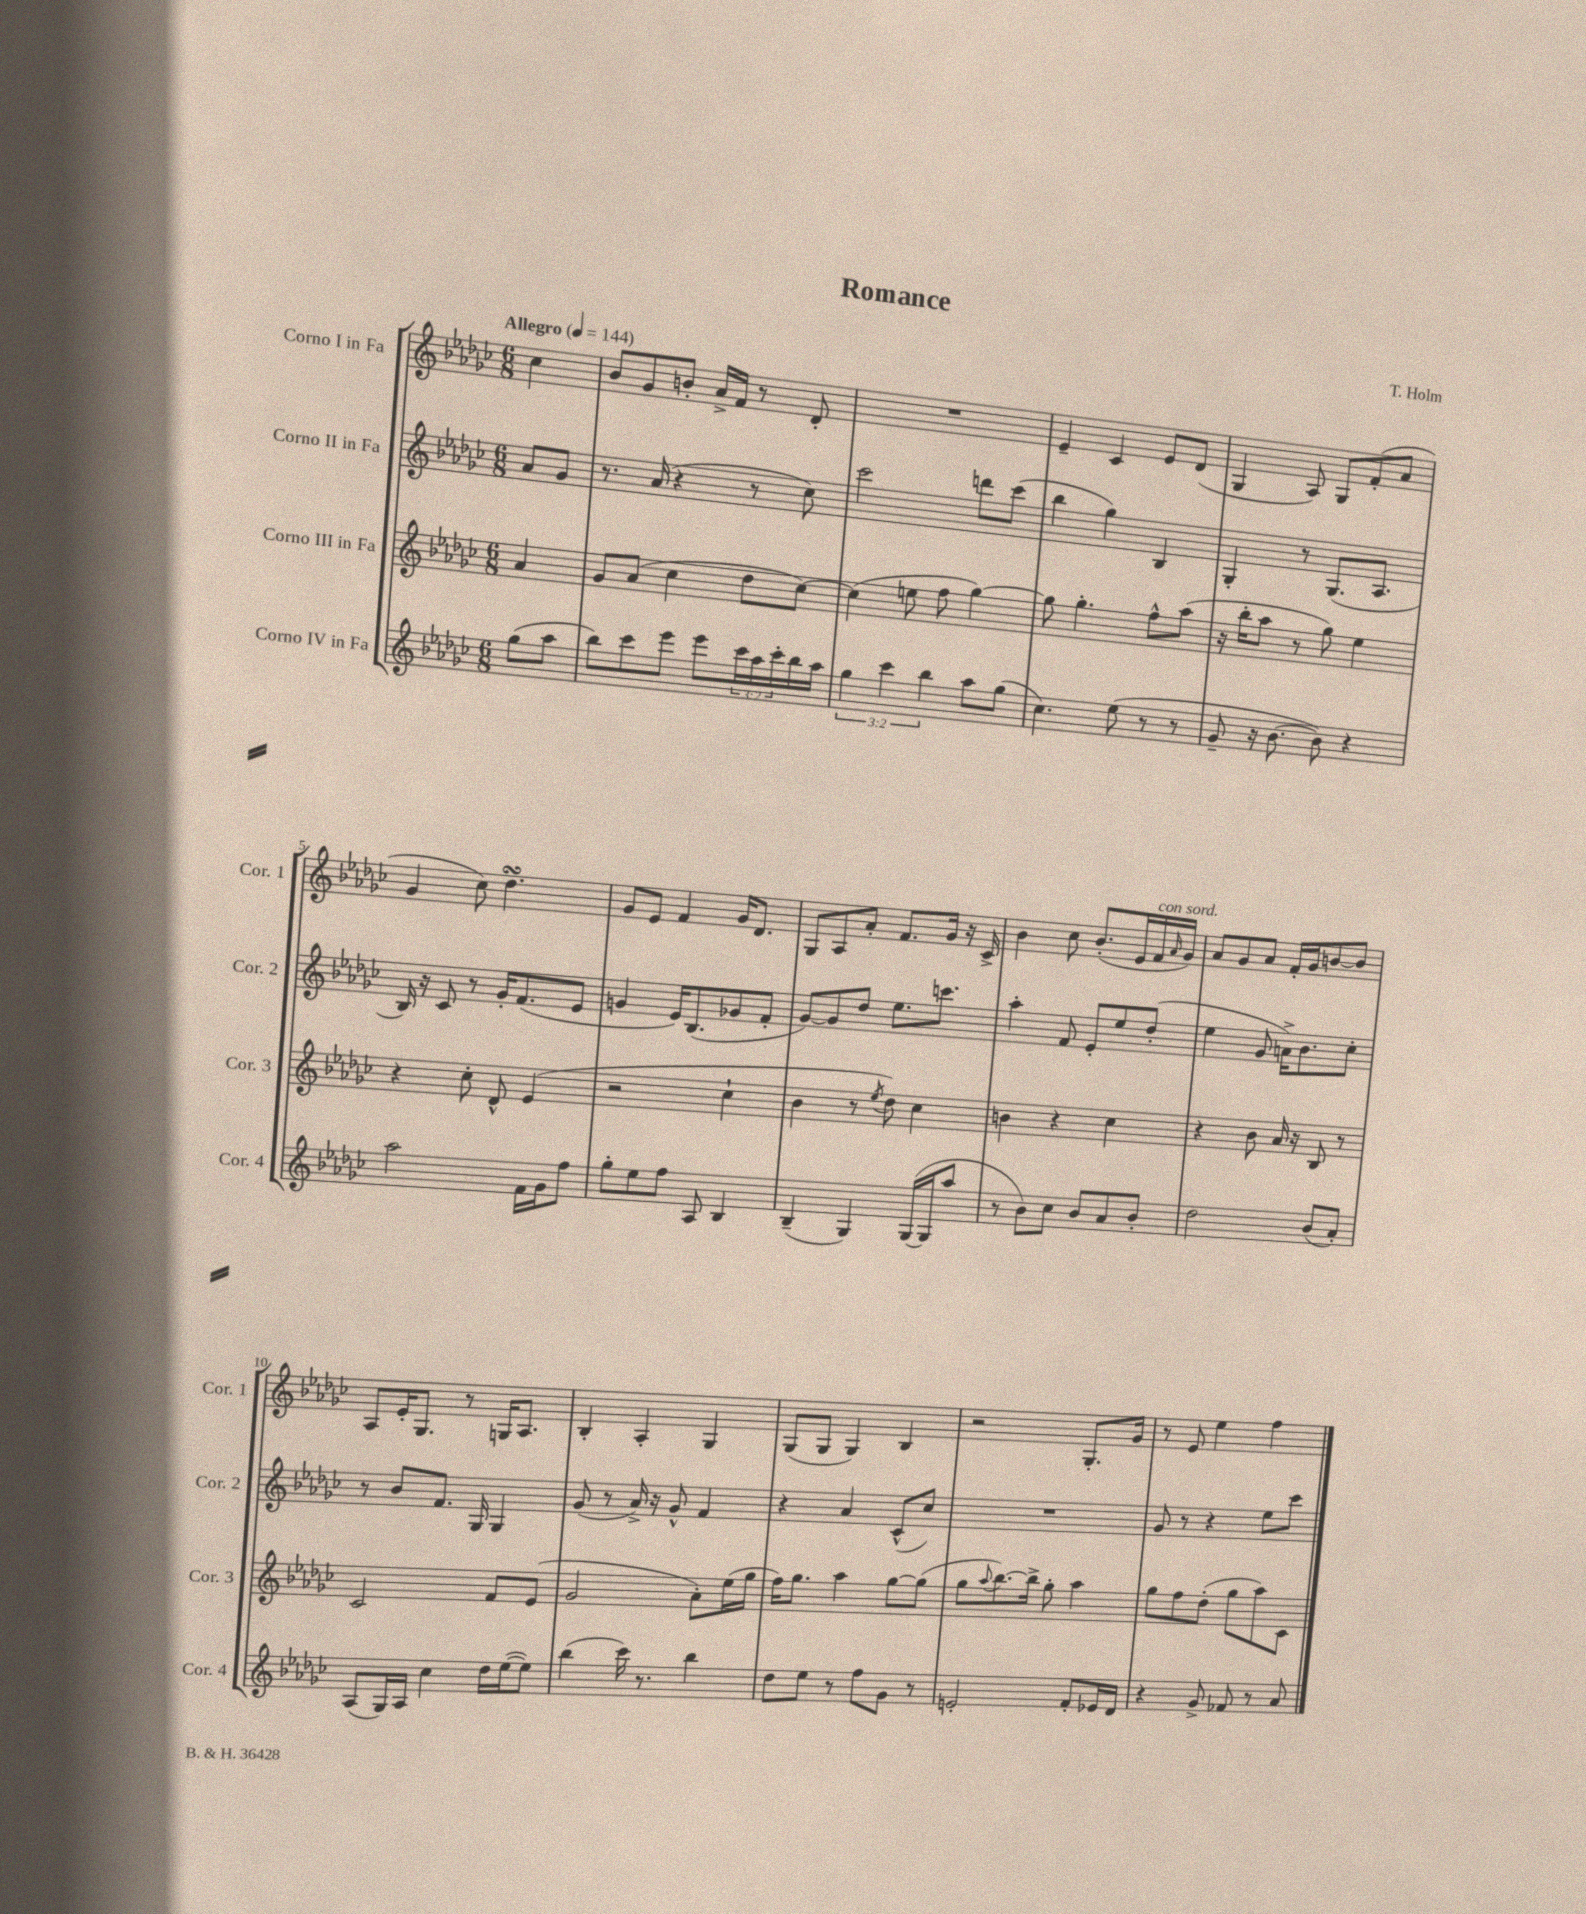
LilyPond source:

\header { title = "Romance" composer = "T. Holm" }
<<
\new StaffGroup <<
\new Staff = "s0" \with { instrumentName = "Corno I in Fa" shortInstrumentName = "Cor. 1" } {
    \clef treble \key ges \major \numericTimeSignature \time 6/8 \partial 4 \tempo "Allegro" 4 = 144
    ces''4 |
    bes'8 ges'8 b'8-. aes'16-> f'16 r8 des'8-. |
    R2. |
    ees'4-- ces'4 ees'8 des'8( |
    ges4 aes8) ges8 f'8-.( aes'8 |
    ges'4 ces''8) des''4.\turn |
    ges'8 ees'8 f'4 ges'16 des'8. |
    ges8 aes8 aes'8-. f'8. ges'16 r16 ces'16-> |
    bes'4 ces''8 bes'8.-.( ees'16 f'16^\markup { \italic "con sord." } \grace { aes'16 } ges'16) |
    aes'8 ges'8 aes'8 f'16-. ges'16 b'8~ b'8 |
    aes8 ees'16-. ges8. r8 g16 aes8. |
    bes4-. aes4-. ges4 |
    ges8( ges8 ges4) bes4 |
    r2 ges8.-. ges'16 |
    r8 ees'8 ees''4 f''4 \bar "|." |
}
\new Staff = "s1" \with { instrumentName = "Corno II in Fa" shortInstrumentName = "Cor. 2" } {
    \clef treble \key ges \major \numericTimeSignature \time 6/8 \partial 4
    aes'8 ges'8 |
    r8. aes'16( r4 r8 ces''8) |
    ces'''2 d'''8 ces'''8( |
    bes''4 ges''4) bes4 |
    ges4-. r8 ges8.( aes8. |
    bes16) r16 ces'8 r8 ges'16-. f'8.( ees'8 |
    g'4 ees'16) bes8.( ges'8 f'8-. |
    ges'8~) ges'8 des''8 ees''8. c'''8. |
    aes''4-. f'8 ees'8-. ees''8 des''8-.( |
    ees''4 ges'8 a'16->) bes'8. ces''8-. |
    r8 bes'8 f'8. ges16 ges4 |
    ges'8( r8 aes'16->) r16 ges'8-^ f'4 |
    r4 aes'4 ces'8-^( ces''8) |
    R2. |
    ges'8 r8 r4 ees''8 ces'''8 \bar "|." |
}
\new Staff = "s2" \with { instrumentName = "Corno III in Fa" shortInstrumentName = "Cor. 3" } {
    \clef treble \key ges \major \numericTimeSignature \time 6/8 \partial 4
    aes'4 |
    ges'8 aes'8( ces''4 des''8 ces''8~) |
    ces''4( e''8 f''8 ges''4~) |
    ges''8 ges''4.-. f''8-^ aes''8( |
    r16 bes''16-. aes''8 r8 ges''8) ees''4 |
    r4 ces''8-. des'8-^ ees'4( |
    r2 ces''4-! |
    bes'4 r8 \acciaccatura { ees''8 } des''8) ces''4 |
    b'4 r4 ces''4 |
    r4 bes'8 aes'16 r16 bes8 r8 |
    ces'2 f'8 ees'8( |
    ges'2 aes'8-.) ees''16( ges''16 |
    f''16) ges''8. aes''4 ges''8~ ges''8( |
    ges''8 \appoggiatura { aes''8 } bes''8.~) bes''16-> ges''8-. aes''4 |
    ges''8 f''8 des''8-.( ges''8 aes''8) ces'8 \bar "|." |
}
\new Staff = "s3" \with { instrumentName = "Corno IV in Fa" shortInstrumentName = "Cor. 4" } {
    \clef treble \key ges \major \numericTimeSignature \time 6/8 \override Staff.TupletNumber.text = #tuplet-number::calc-fraction-text \partial 4
    ges''8( aes''8 |
    bes''8) ces'''8 ees'''8 ees'''8 \tuplet 3/2 { ces'''16 aes''16 ces'''16-. } bes''16 aes''16 |
    \tuplet 3/2 { ges''4 ces'''4 bes''4 } aes''8 ges''8( |
    ces''4.) ees''8( r8 r8 |
    ges'8-- r16 bes'8.~ bes'8) r4 |
    aes''2 f'16 ges'16 f''8 |
    ges''8-. ees''8 f''8 aes8 bes4 |
    bes4--( ges4) ges16~( ges16 aes''8 |
    r8 bes'8) ces''8 bes'8 aes'8 bes'8-. |
    des''2 bes'8( aes'8-.) |
    aes8( ges16) aes16 ces''4 des''16 ees''16~( ees''8) |
    bes''4( ces'''16) r8. bes''4 |
    des''8 ees''8 r8 f''8 ges'8 r8 |
    e'2-. f'8-. ees'16 des'16 |
    r4 ges'8-> fes'8 r8 aes'8 \bar "|." |
}
>>
>>
